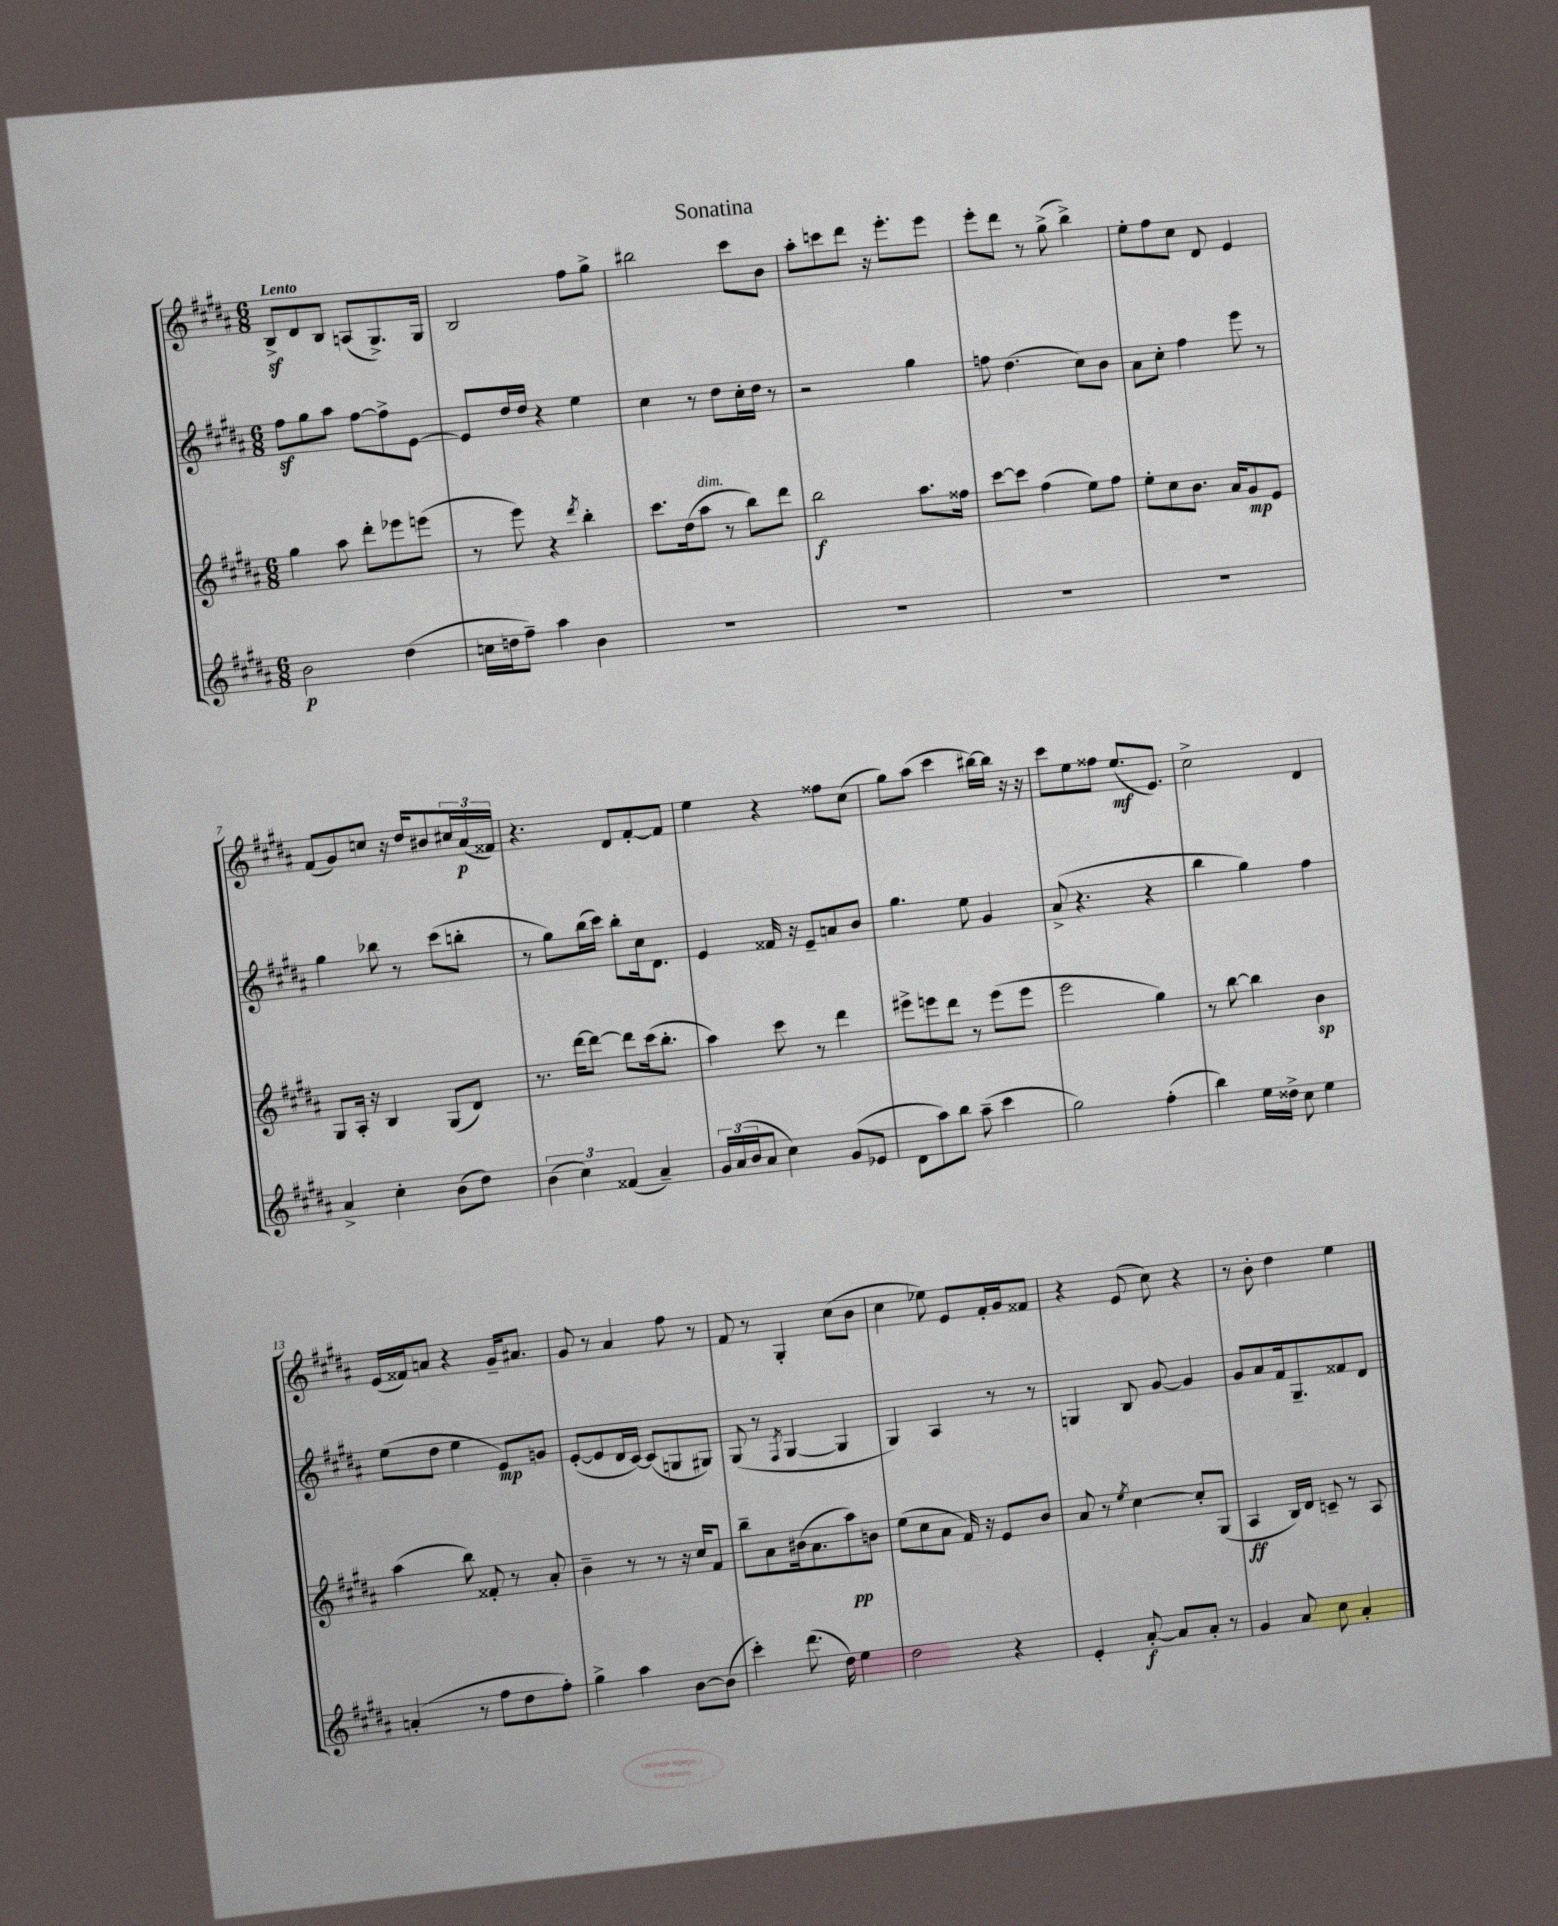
\header { title = "Sonatina" }
<<
\new StaffGroup <<
\new Staff = "s0" {
    \clef treble \key b \major \numericTimeSignature \time 6/8 \tempo "Lento"
    b8->\sf dis'8 b8 a8( gis8.->) gis16 |
    b2 fis''8 gis''8-> |
    bis''2 cis'''8 b'8 |
    ais''8-. c'''8 dis'''8 r16 e'''8.-. e'''8 |
    e'''8-. dis'''8 r8 gis''8->( b''4->) |
    e''8-. fis''8 cis''8 dis'8 e'4 |
    fis'8( gis'8) c''8 r16 dis''16 bis'8 \tuplet 3/2 { cis''16 ais'16\p( fisis'16) } |
    r4. dis'8 fis'8~-. fis'8 |
    e''4 r4 fisis''8 cis''8( |
    gis''8) ais''8( cis'''4 bis''16~) bis''16 r16 r16 |
    cis'''8 e''8 fisis''8 e''8.\mf( e'8.) |
    cis''2-> dis'4 |
    e'16( fisis'16) a'8 r4 gis'16-- ais'8. |
    gis'8 r8 ais'4 fis''8 r8 |
    fis'8 r8 gis4-. cis''8( b'8 |
    cis''4 ees''8) e'8 fis'16-. gis'16 fisis'8 |
    r4 e'8( cis''8) r4 |
    r8 b'8-. dis''4 e''4 \bar "|." |
}
\new Staff = "s1" {
    \clef treble \key b \major \numericTimeSignature \time 6/8
    fis''8\sf gis''8 ais''8 fis''8~ fis''8-> e'8~ |
    e'8 dis''16 dis''16 r4 e''4 |
    cis''4 r8 dis''8 cis''16-. dis''16 r8 |
    r2 gis''4 |
    f''8 dis''4.( cis''8) b'8 |
    ais'8 cis''8-. fis''4 e'''8 r8 |
    gis''4 bes''8 r8 cis'''8( b''8-. |
    r8 gis''8) b''16( cis'''16) b''8-. cis''16 dis'8. |
    e'4 fisis'16 r16 e'8-- a'8 b'8 |
    gis''4. e''8 gis'4 |
    ais'8->( r4. r4 |
    b''4 gis''4) fis''4 |
    e''8( dis''8 e''4 e'8\mp) g'8 |
    e'8~-.( e'8 dis'16 cis'16~) cis'8( g8 gis8) |
    gis8( r8 \acciaccatura { fis8 } gis4~ gis4 |
    gis4) ais4 r8 r8 |
    g4 b8 gis'8~ gis'4 |
    gis'8 ais'8 fis'16 gis8.-- fisis'8 dis'8 \bar "|." |
}
\new Staff = "s2" {
    \clef treble \key b \major \numericTimeSignature \time 6/8
    gis''4 ais''8 dis'''8-. ees'''8 e'''8( |
    r8 e'''8) r4 \acciaccatura { dis'''8 } b''4-. |
    cis'''8. dis''16( ais''8^\markup { \italic "dim." } r8 b''8) dis'''8 |
    b''2\f ais''8. fisis''16 |
    cis'''8~ cis'''8 fis''4( e''8) fis''8 |
    e''8-. cis''8 b'8. ais'16 gis'8\mp e'8 |
    gis8 ais16-. r16 b4 gis8( dis'8) |
    r8. dis'''16~ dis'''8~ dis'''8 cis'''16( b''8.-. |
    ais''4) cis'''8 r8 dis'''4 |
    eis'''8-> e'''8 dis'''8 r8 e'''8( e'''8 |
    e'''2 gis''4) |
    r8 b''8~ b''4 b'4\sp |
    ais''4( b''8) fisis'8-. r8 ais'8-. |
    b'4-- r8 r8 r16 cis''16 fis'8 |
    b''8-- ais'8 bis'16( ais'8. ais''8\pp) b'8 |
    e''8( cis''8 ais'8 fis'16) r16 e'8 b'8 |
    ais'8 r8 \acciaccatura { e''8 } cis''4~ cis''8-. gis8( |
    ais4\ff b16) dis'16 c'8-- r8 ais8 \bar "|." |
}
\new Staff = "s3" {
    \clef treble \key b \major \numericTimeSignature \time 6/8
    b'2\p dis''4( |
    c''16 d''16 fis''8--) ais''4 b'4 |
    R2. |
    R2. |
    R2. |
    R2. |
    ais'4-> cis''4-. b'8( dis''8) |
    \tuplet 3/2 { b'4( cis''4) fisis'4( } ais'4--) |
    \tuplet 3/2 { gis'16 ais'16( b'16 } ais'8 cis''4) gis'8( ees'8 |
    dis'8 ais''8) b''8 ais''8--( cis'''4 |
    gis''2) fis''4-.( |
    b''4) e''16 disis''16-> cis''8 e''4 |
    a'4-.( r8 fis''8 dis''8 fis''8-.) |
    gis''4-> ais''4 b'8~ b'8( |
    cis'''4-.) dis'''8.( dis''16) e''4 |
    dis''2 r4 |
    e'4-. ais'8~-.\f ais'8 ais'8-. r8 |
    gis'4 ais'8 cis''8 ais'4-. \bar "|." |
}
>>
>>
